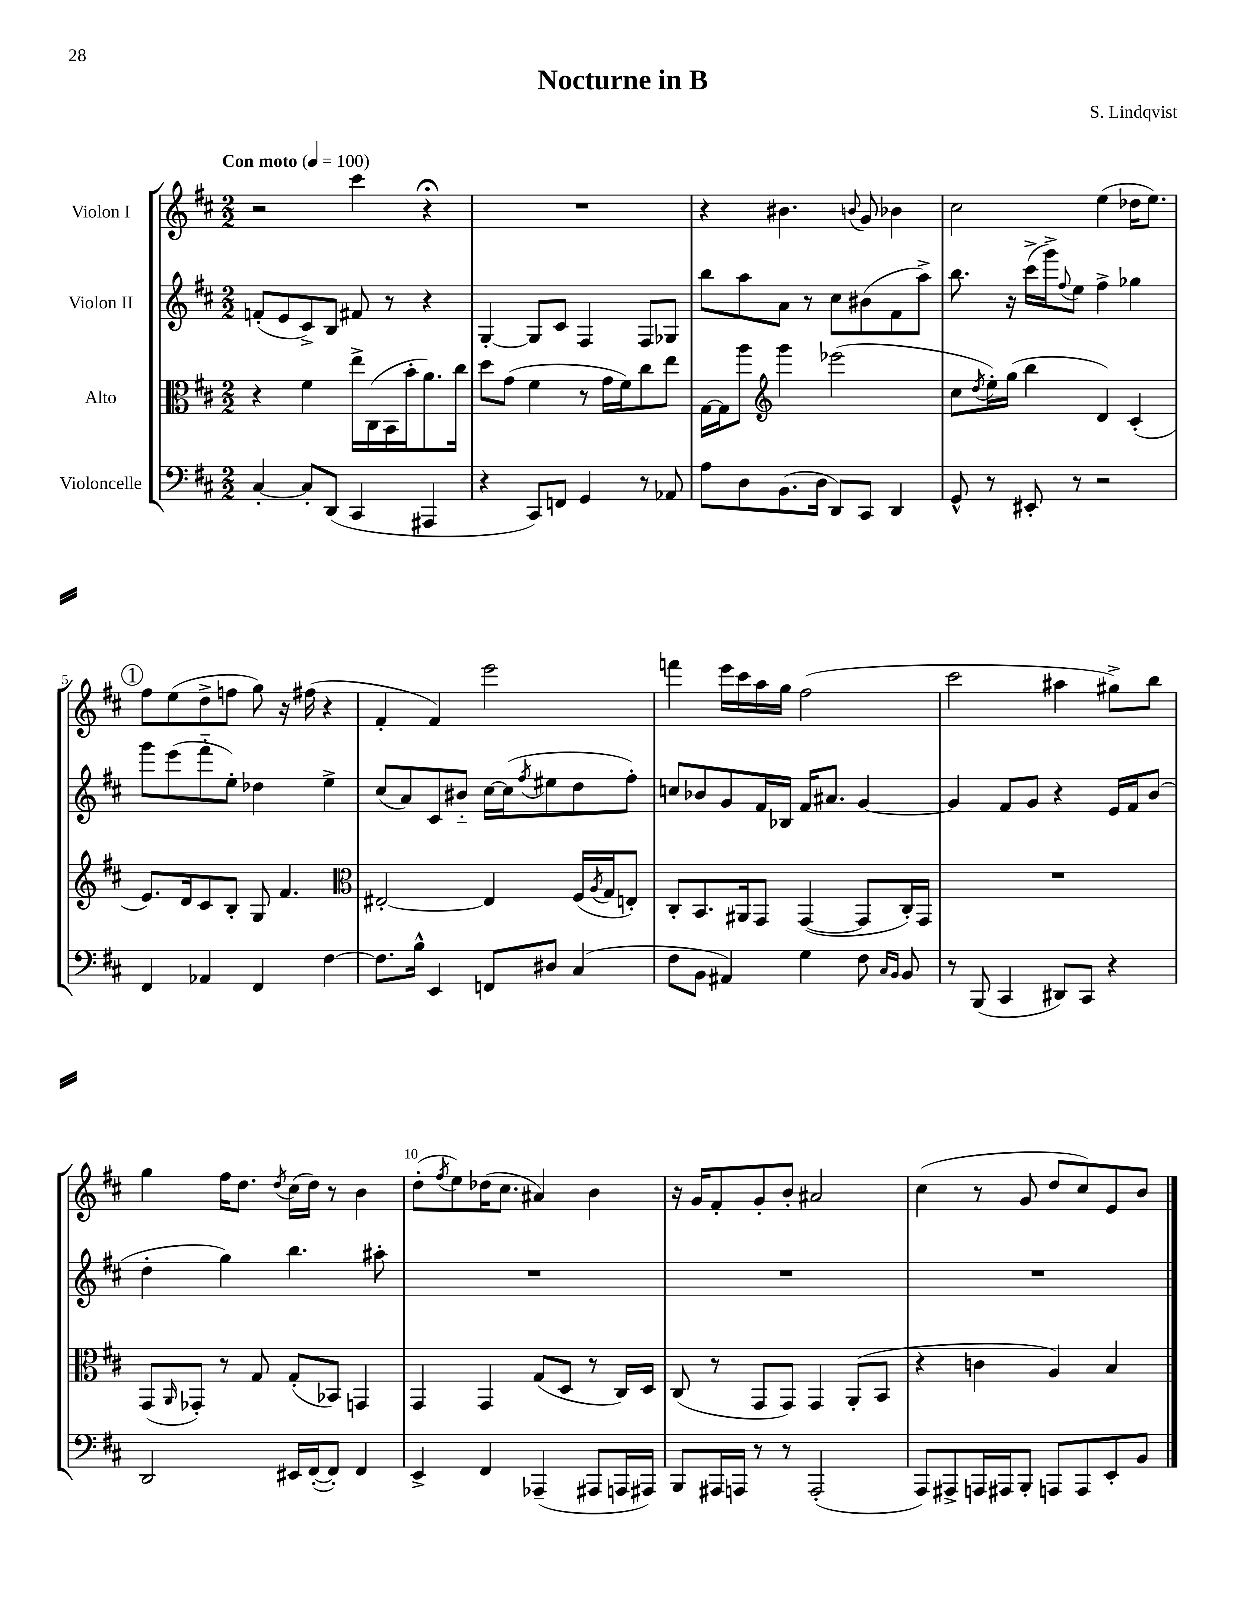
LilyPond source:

\header { title = "Nocturne in B" composer = "S. Lindqvist" }
<<
\new StaffGroup <<
\new Staff = "s0" \with { instrumentName = "Violon I" } {
    \clef treble \key d \major \numericTimeSignature \time 2/2 \tempo "Con moto" 4 = 100
    r2 cis'''4 r4\fermata |
    R1 |
    r4 bis'4. \appoggiatura { b'8 } g'8 bes'4 |
    cis''2 e''4( des''16 e''8.) |
    \mark \markup { \circle "1" } fis''8 e''8( d''8-> f''8 g''8) r16 fis''16( r4 |
    fis'4-. fis'4) e'''2 |
    f'''4 e'''16 cis'''16 a''16 g''16 fis''2( |
    cis'''2 ais''4 gis''8->) b''8 |
    g''4 fis''16 d''8. \acciaccatura { d''8 } cis''16( d''16) r8 b'4 |
    d''8-.( \acciaccatura { fis''8 } e''8) des''16( cis''8. ais'4) b'4 |
    r16 g'16 fis'8-. g'8-. b'8-. ais'2 |
    cis''4( r8 g'8 d''8 cis''8) e'8 b'8 \bar "|." |
}
\new Staff = "s1" \with { instrumentName = "Violon II" } {
    \clef treble \key d \major \numericTimeSignature \time 2/2
    f'8-.( e'8 cis'8->) b8 fis'8 r8 r4 |
    g4~-. g8 cis'8 fis4 fis8 ges8 |
    b''8 a''8 a'8 r8 cis''8 bis'8( fis'8 a''8->) |
    b''8. r16 cis'''16->( g'''16->) \appoggiatura { fis''8 } e''8 fis''4-> ges''4 |
    \mark \markup { \circle "1" } g'''8 e'''8( fis'''8-_ e''8-.) des''4 e''4-> |
    cis''8( a'8) cis'8 bis'8-_ cis''16~ cis''16( \acciaccatura { fis''8 } eis''8 d''8 fis''8-.) |
    c''8 bes'8 g'8 fis'16 bes16 fis'16 ais'8. g'4~ |
    g'4 fis'8 g'8 r4 e'16 fis'16 b'8( |
    d''4-. g''4) b''4. ais''8-. |
    R1 |
    R1 |
    R1 \bar "|." |
}
\new Staff = "s2" \with { instrumentName = "Alto" } {
    \clef alto \key d \major \numericTimeSignature \time 2/2
    r4 fis'4 e''16-> cis16( b,16 b'16-. a'8.) cis''16 |
    d''8 g'8( fis'4 r8 g'16 fis'16) cis''8 e''8 |
    g16~ g16 a''8 \clef treble g'''4 ees'''2( |
    cis''8 \acciaccatura { d''8 } e''16-.) g''16( b''4 d'4) cis'4-.( |
    \mark \markup { \circle "1" } e'8.) d'16 cis'8 b8-. g8 fis'4. |
    \clef alto eis2~-. eis4 fis16( \acciaccatura { a8 } g16 e8-.) |
    cis8-. b,8. ais,16 g,8 g,4~( g,8 cis16-.) g,16 |
    R1 |
    g,8( \grace { a,16 } ges,8-.) r8 g8 g8-.( bes,8) g,4 |
    g,4 g,4 g8( d8 r8 cis16) d16 |
    cis8( r8 g,8 g,8) g,4 a,8-.( b,8 |
    r4 c'4 a4) b4 \bar "|." |
}
\new Staff = "s3" \with { instrumentName = "Violoncelle" } {
    \clef bass \key d \major \numericTimeSignature \time 2/2
    cis4~-. cis8-. d,8( cis,4 ais,,4 |
    r4 cis,8) f,8 g,4 r8 aes,8 |
    a8 d8 b,8.( d16 d,8) cis,8 d,4 |
    g,8-^ r8 eis,8-. r8 r2 |
    \mark \markup { \circle "1" } fis,4 aes,4 fis,4 fis4~ |
    fis8. b16-^ e,4 f,8 dis8 cis4( |
    fis8 b,8 ais,4) g4 fis8 \grace { cis16 b,16 } b,8 |
    r8 b,,8( cis,4 dis,8) cis,8 r4 |
    d,2 eis,16 fis,16~-.( fis,8-.) fis,4 |
    e,4-> fis,4 aes,,4--( ais,,8 a,,16 ais,,16) |
    b,,8 ais,,16 a,,16 r8 r8 a,,2-.( |
    a,,8) ais,,8-> a,,16 ais,,16 b,,8-. a,,8 a,,8 e,8-. b,8 \bar "|." |
}
>>
>>
\layout { \context { \Score \override BarNumber.break-visibility = ##(#f #t #t) barNumberVisibility = #(every-nth-bar-number-visible 5) } }
